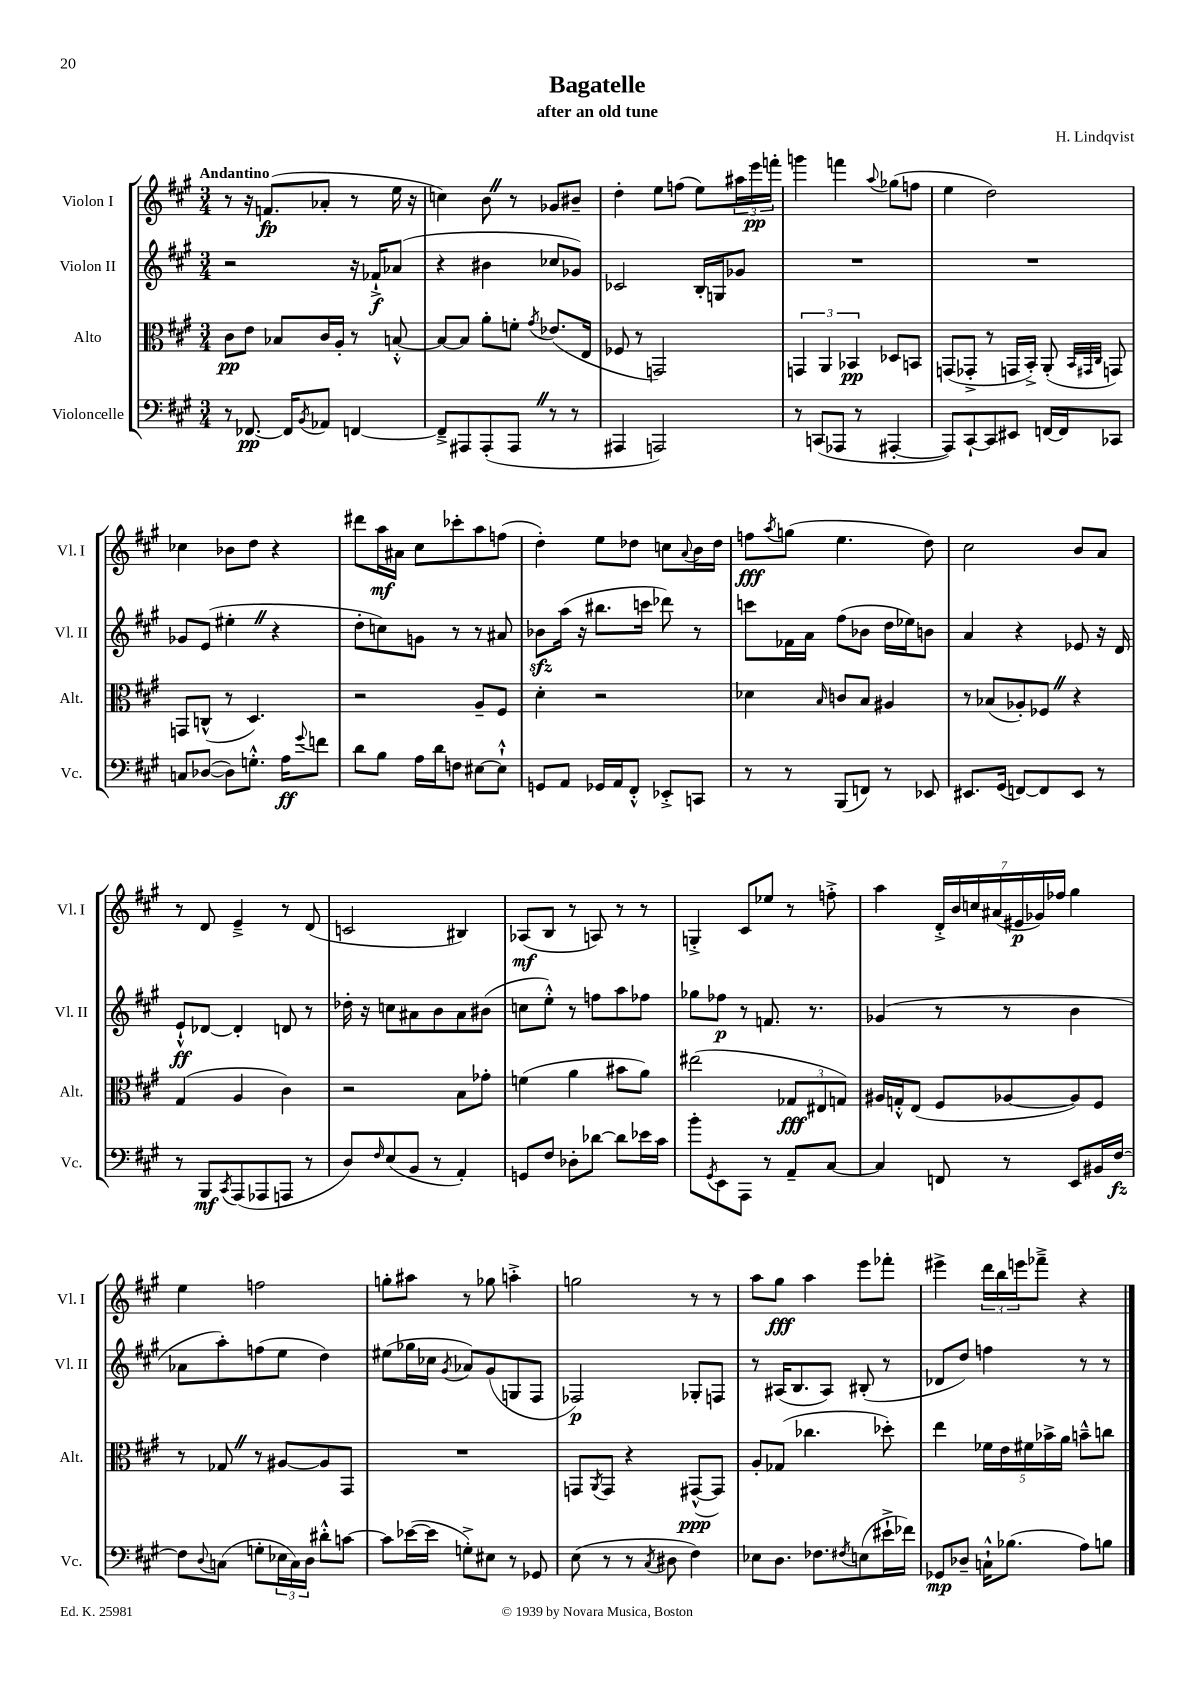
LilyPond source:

\header { title = "Bagatelle" composer = "H. Lindqvist" subtitle = "after an old tune" }
<<
\new StaffGroup <<
\new Staff = "s0" \with { instrumentName = "Violon I" shortInstrumentName = "Vl. I" } {
    \clef treble \key a \major \numericTimeSignature \time 3/4 \tempo "Andantino"
    r8 r16 f'8.\fp( aes'8-. r8 e''16 r16 |
    c''4) b'8 \once \override BreathingSign.text = \markup { \musicglyph "scripts.caesura.straight" } \breathe r8 ges'8 bis'8-- |
    d''4-. e''8 f''8( e''8) \tuplet 3/2 { ais''16 e'''16\pp f'''16-. } |
    g'''4 f'''4 \appoggiatura { a''8 } ges''8( f''8 |
    e''4 d''2) |
    ces''4 bes'8 d''8 r4 |
    dis'''8 a''16\mf ais'16 cis''8 ces'''8-. a''8 f''8( |
    d''4-.) e''8 des''8 c''8 \appoggiatura { a'8 } b'16 des''16 |
    f''8\fff \acciaccatura { a''8 } g''8( e''4. d''8) |
    cis''2 b'8 a'8 |
    r8 d'8 e'4---> r8 d'8( |
    c'2 bis4) |
    aes8\mf( b8 r8 a8) r8 r8 |
    g4-.-> cis'8 ees''8 r8 f''8-.-> |
    a''4 \tuplet 7/4 { d'16-.-> b'16 c''16 ais'16( eis'16\p ges'16) fes''16 } gis''4 |
    e''4 f''2 |
    g''8-. ais''8 r8 ges''8 a''4-.-> |
    g''2 r8 r8 |
    a''8 gis''8\fff a''4 e'''8 fes'''8-. |
    eis'''4-> \tuplet 3/2 { d'''16 b''16 e'''16 } fes'''8---> r4 \bar "|." |
}
\new Staff = "s1" \with { instrumentName = "Violon II" shortInstrumentName = "Vl. II" } {
    \clef treble \key a \major \numericTimeSignature \time 3/4
    r2 r16 fes'16-!->\f aes'8( |
    r4 bis'4 ces''8 ges'8) |
    ces'2 b16-. g16 ges'8 |
    R2. |
    R2. |
    ges'8 e'8( eis''4-. \once \override BreathingSign.text = \markup { \musicglyph "scripts.caesura.straight" } \breathe r4 |
    d''8-. c''8) g'8 r8 r8 ais'8 |
    bes'8\sfz a''16( r16 bis''8. c'''16 des'''8) r8 |
    c'''8 fes'16 a'16 fis''8( bes'8 d''16 ees''16) b'8 |
    a'4 r4 ees'8 r16 d'16 |
    e'8-!-^\ff des'8~ des'4-. d'8 r8 |
    des''16-. r16 c''8 ais'8 b'8 ais'8 bis'8( |
    c''8 e''8-.-^) r8 f''8 a''8 fes''8 |
    ges''8 fes''8\p r8 f'8. r8. |
    ges'4( r8 r8 b'4 |
    aes'8 a''8-.) f''8( e''8 d''4) |
    eis''8( ges''16 ces''16 \acciaccatura { gis'8 } aes'8) gis'8( g8 fis8 |
    fes2\p) ges8-. f8 |
    r8 ais16( b8. ais8) bis8-.( r8 |
    des'8 d''8) f''4 r8 r8 \bar "|." |
}
\new Staff = "s2" \with { instrumentName = "Alto" shortInstrumentName = "Alt." } {
    \clef alto \key a \major \numericTimeSignature \time 3/4
    cis'8\pp e'8 bes8 cis'16 a16-. r8 b8~-.-^ |
    b8~ b8 a'8-. f'8-. \acciaccatura { gis'8 } ees'8.( e16 |
    fes8 r8 g,2) |
    \tuplet 3/2 { g,4 a,4 bes,4\pp } des8 b,8 |
    g,8( ges,8-.-> r8 g,16 b,16-.->) a,8-.( \grace { b,32 gis,32 cis32 } g,8) |
    g,8 c8-^( r8 d4.) |
    r2 a8-- fis8 |
    d'4-. r2 |
    des'4 \grace { b16 } c'8 b8 ais4 |
    r8 bes8( aes8-.) fes8 \once \override BreathingSign.text = \markup { \musicglyph "scripts.caesura.straight" } \breathe r4 |
    gis4( a4 cis'4) |
    r2 b8 ges'8-. |
    f'4( a'4 bis'8 a'8) |
    eis''2( \tuplet 3/2 { ges8\fff eis8 g8) } |
    ais16 g16-.-^ e8( fis8 aes8~ aes8) fis8 |
    r8 ges8 \once \override BreathingSign.text = \markup { \musicglyph "scripts.caesura.straight" } \breathe r8 ais8~ ais8 gis,8 |
    R2. |
    g,8 \acciaccatura { a,8 } g,8 r4 gis,8~-^\ppp( gis,8) |
    a8-. ges8( ces''4. des''8-.) |
    e''4 \tuplet 5/4 { fes'16 e'16 fis'16 bes'16-> a'16 } b'8---^ c''8 \bar "|." |
}
\new Staff = "s3" \with { instrumentName = "Violoncelle" shortInstrumentName = "Vc." } {
    \clef bass \key a \major \numericTimeSignature \time 3/4
    r8 fes,8.~\pp fes,16 \acciaccatura { b,8 } aes,8 f,4~ |
    f,8---> ais,,8 ais,,8-.( ais,,8 \once \override BreathingSign.text = \markup { \musicglyph "scripts.caesura.straight" } \breathe r8 r8 |
    ais,,4 a,,2) |
    r8 c,8( aes,,8 r8 ais,,4~-. |
    ais,,8) cis,8~-! cis,8 eis,8 f,16~ f,16 ces,8 |
    c8 des8~( des8) g8.-.-^ a16\ff \appoggiatura { gis'8 } f'8 |
    d'8 b8 a16 d'16 f8 eis8~ eis8-!-^ |
    g,8 a,8 ges,16 a,16 fis,8-.-^ ees,8-.-> c,8 |
    r8 r8 b,,8( f,8) r8 ees,8 |
    eis,8. gis,16( f,8~) f,8 eis,8 r8 |
    r8 b,,8\mf \acciaccatura { cis,8 } a,,8( aes,,8 a,,8 r8 |
    d8) \grace { fis16 } e8( b,8 r8 a,4-.) |
    g,8 fis8 des8-. des'8~ des'8 ees'16 cis'16 |
    b'8-. \acciaccatura { gis,8 } e,8 a,,8 r8 a,8-- cis8~ |
    cis4 f,8 r8 e,8 bis,16 fis16~\fz |
    fis8 \appoggiatura { d8 } c8( g8-. \tuplet 3/2 { ees16 c16) d16 } dis'8-.-^ c'8~ |
    c'8 ees'16~( ees'16 g8-.->) eis8 r8 ges,8 |
    e8( r8 r8 \acciaccatura { cis8 } dis8 fis4) |
    ees8 d8. fes8. \acciaccatura { fis8 } e8( eis'16-!-> fes'16) |
    ges,8\mp des8-- c16-!-^ bes8.( a8) b8 \bar "|." |
}
>>
>>
\layout { \context { \Score \remove "Bar_number_engraver" } }
